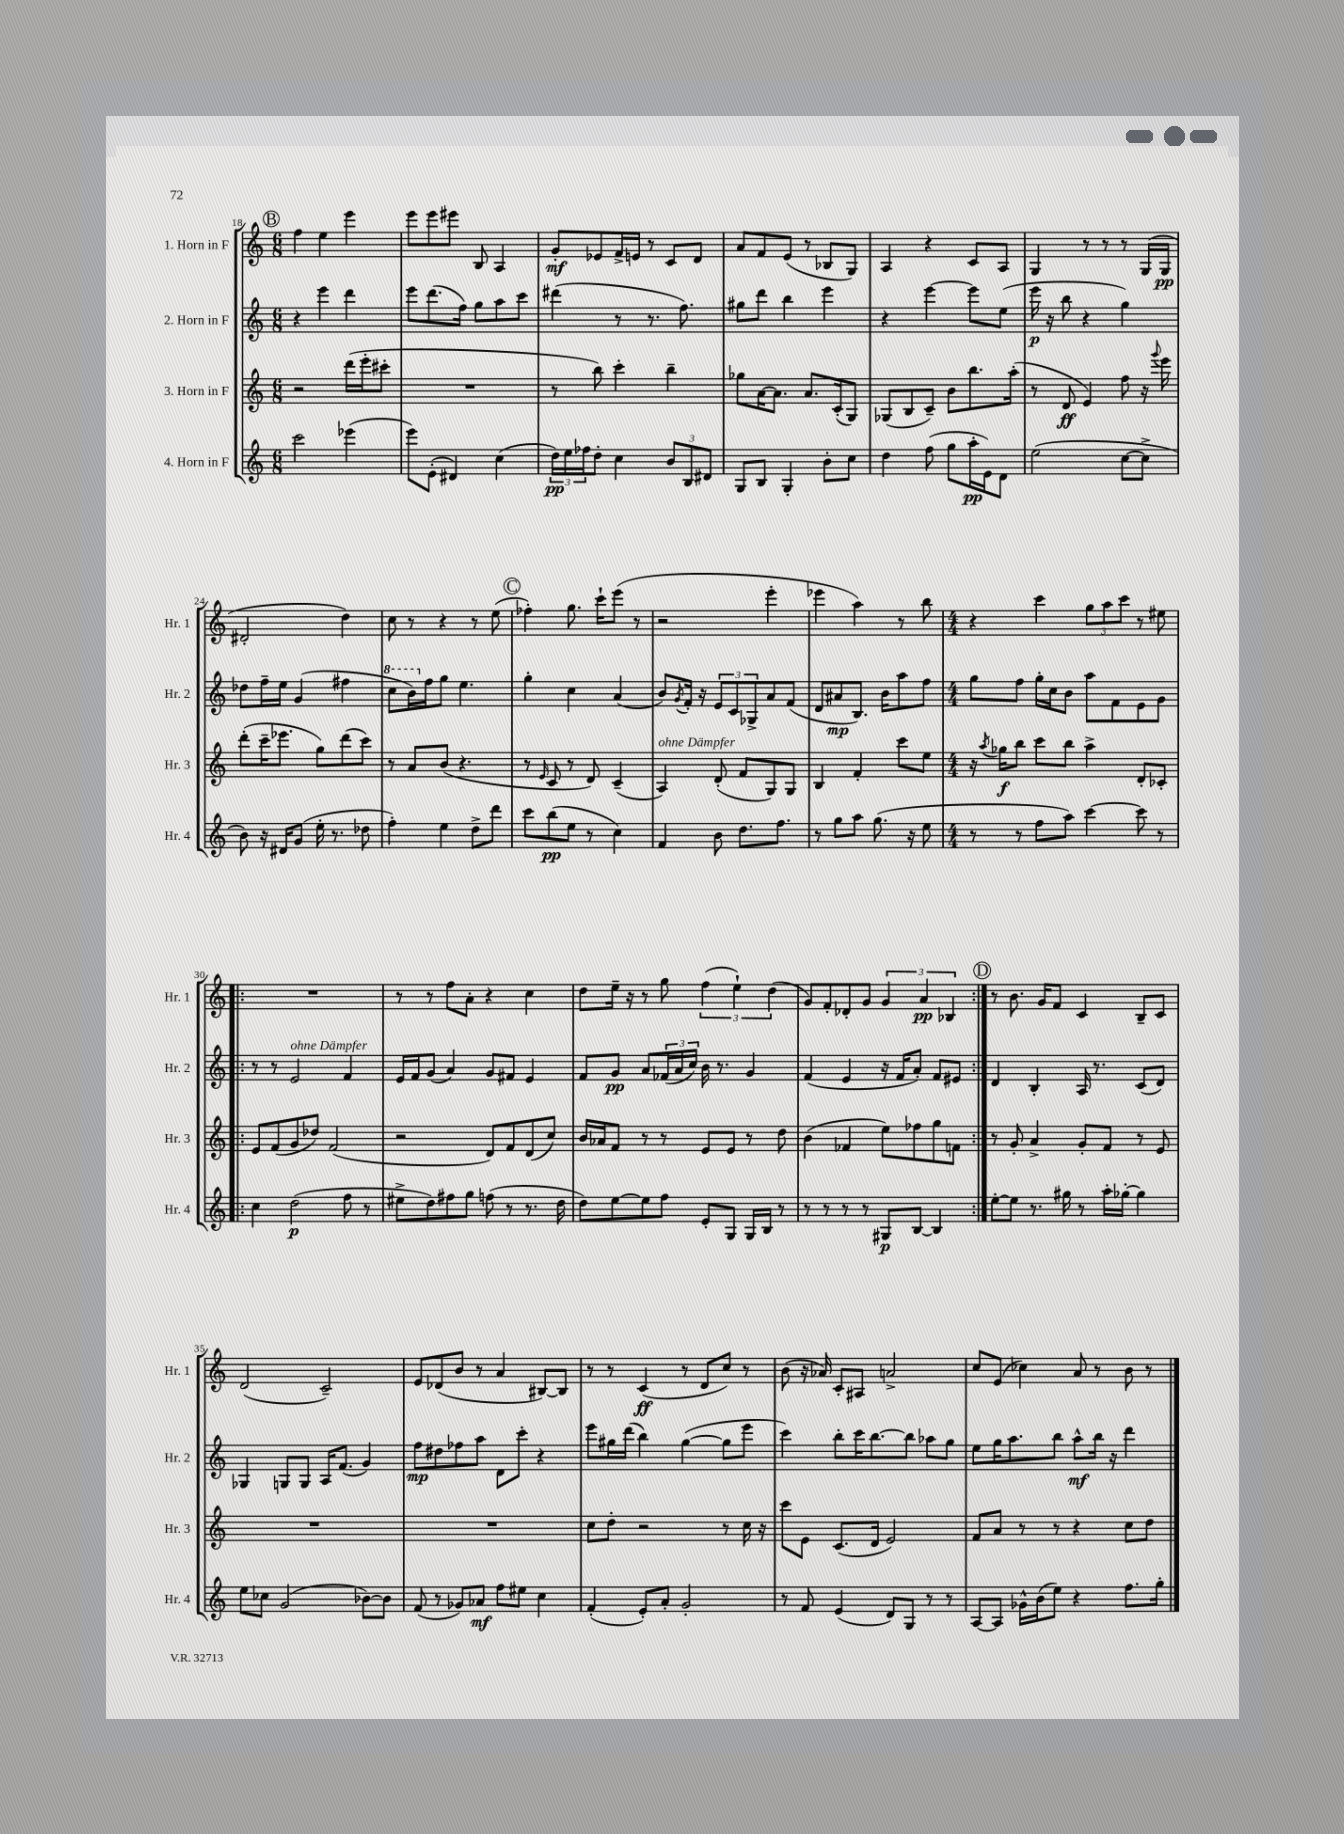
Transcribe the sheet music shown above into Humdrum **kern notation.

**kern	**kern	**kern	**kern
*staff4	*staff3	*staff2	*staff1
*clefG2	*clefG2	*clefG2	*clefG2
*k[]	*k[]	*k[]	*k[]
*M6/8	*M6/8	*M6/8	*M6/8
2ccc	2r	4r	4ff
.	.	4eee	4ee
(4eee-	(16ddd	4ddd	4eee
.	16eee'	.	.
.	8ccc#'	.	.
=	=	=	=
8eee)	2.r	8eee	8eee
(8e'	.	(8.ddd	8eee
4d#)	.	.	8eee#
.	.	16ff)	.
.	.	8gg	8B
(4cc	.	8aa	4A
.	.	8ccc	.
=	=	=	=
24dd)	8r	(4ddd#	8g'
24ee	.	.	.
24ff-	.	.	.
8dd'	8bb)	.	8e-
4cc	4ccc'	8r	16f^
.	.	.	16e
.	.	8.r	8r
12b	4bb~	.	8c
.	.	8.ff)	.
12B	.	.	.
.	.	.	8d
12d#	.	.	.
=	=	=	=
8G	8gg-	8gg#	8a
8B	[16a	8ddd	8f
.	8.a]	.	.
4G'	.	4bb	(8e
.	8.a	.	8r
8b'	.	4eee	8B-
.	(16c'	.	.
8cc	8G)	.	8G)
=	=	=	=
4dd	(8G-	4r	4A
.	8B	.	.
(8ff	8c~)	[4eee	4r
8gg	8b	.	.
16aa'	8.bb	8eee]	8c
16e)	.	.	.
8d	.	(8ee	8A
.	(16aa'	.	.
=	=	=	=
(2ee	8r	16eee	4G
.	.	16r	.
.	8d	8bb	.
.	4e)	4r	8r
.	.	.	8r
[8cc	8ff	4gg)	8r
8cc^]	16r	.	(16G
.	8qqggg	.	.
.	16eee	.	16G
=	=	=	=
8b)	(8ddd'	8dd-	2d#'
16r	16ccc~	16ff~	.
16d#	8.eee-	16ee	.
(8g	.	(4g	.
16ee'	8gg)	.	.
8.r	.	.	.
.	(8ddd	4ff#	4dd)
8dd-	8ccc)	.	.
=	=	=	=
4ff')	8r	8ccc	8cc
.	8a	16bb)	8r
.	.	16ff	.
4ee	(8b	8gg	4r
.	4.r	4.ee	.
8dd^	.	.	8r
8ddd	.	.	(8ee
=	=	=	=
8ccc	8r	4gg'	4ff-')
.	16qqe	.	.
(8bb	8c	.	.
8ee	8r	4cc	8.gg
8r	8d)	.	.
.	.	.	16ccc`
4cc)	(4c~	(4a	(8eee
.	.	.	8r
=	=	=	=
4f	4A)	8b)	2r
.	.	8qg	.
.	.	16f'	.
.	.	16r	.
8b	(8d'	12e	.
.	.	12c	.
8.dd	8f	.	.
.	.	12G-^	.
.	8G)	8a	4eee'
8.ff	.	.	.
.	8G	(8f	.
=	=	=	=
8r	4B	8d	4eee-
8gg	.	8a#	.
8aa	4f'	8.B)	4aa)
(8.gg	.	.	.
.	.	16b	.
.	8ccc	8aa	8r
16r	.	.	.
8ee	8ee	8ff	8bb
=	=	=	=
*M4/4	*M4/4	*M4/4	*M4/4
8r	16r	8gg	4r
.	8qaa	.	.
.	16gg-	.	.
8r	8bb	8ff	.
8ff	8ccc	16gg'	4ccc
.	.	16cc	.
8aa)	8bb	8b	.
[4ccc	4aa^	8aa	12gg
.	.	.	12aa
.	.	8f	.
.	.	.	12ccc
8ccc]	8d'	8e	8r
8r	8c-'	8g	8ee#
=!|:	=!|:	=!|:	=!|:
4cc	8e	8r	1r
.	(8f	8r	.
(2dd	8g	2e	.
.	8dd-)	.	.
.	(2f	.	.
8ff	.	4f	.
8r	.	.	.
=	=	=	=
8ee#^	2r	16e	8r
.	.	16f	.
8dd)	.	(8g	8r
8ff#	.	4a)	8ff
8gg	.	.	8a'
(8ff	8d)	8g	4r
8r	8f	8f#	.
8.r	(8d	4e	4cc
.	8cc)	.	.
16dd	.	.	.
=	=	=	=
8dd)	16b	8f	8dd
.	16a-	.	.
[8ee	8f	8g	16ee~
.	.	.	16r
8ee]	8r	8a	8r
8ff	8r	(24f-	8gg
.	.	24a	.
.	.	24cc)	.
8e'	8e	16b	(6ff
.	.	8.r	.
8G	8e	.	.
.	.	.	6ee`)
16G	8r	4g	.
16B	.	.	.
.	.	.	(6dd
8r	8dd	.	.
=	=	=	=
8r	(4b	(4f	8g)
8r	.	.	8f'
8r	4f-	4e	8d-'
8r	.	.	8g
8G#	8ee)	16r	6g
.	.	16f	.
[8B	8ff-	8a')	.
.	.	.	6a
4B]	8gg	8f	.
.	.	.	6B-
.	8f	8e#	.
=:|!	=:|!	=:|!	=:|!
[8ee'	8r	4d	8r
8ee]	8g'	.	8.b
8.r	4a^	4B'	.
.	.	.	16g
.	.	.	8f
16gg#	.	.	.
8r	8g'	16A	4c
.	.	8.r	.
16aa'	8f	.	.
[16gg-'	.	.	.
4gg-]	8r	(8c	8B~
.	8e	8d)	8c
=	=	=	=
8ee	1r	4G-	(2d
8cc-	.	.	.
(2g	.	8G	.
.	.	8G	.
.	.	16A	2c~)
.	.	(8.f	.
[8b-)	.	4g)	.
8b-]	.	.	.
=	=	=	=
(8f	1r	8ff	8e
8r	.	8dd#	(8d-
8g-)	.	8ff-	8b
8a-	.	8aa	8r
8ff	.	8d	4a
8ee#	.	8ccc'	.
4cc	.	4r	[8B#)
.	.	.	8B#]
=	=	=	=
(4f'	8cc	8eee	8r
.	8dd'	16gg#	8r
.	.	(16ddd	.
8e')	2r	4bb)	(4c
8a'	.	.	.
2g'	.	([4gg#	8r
.	.	.	8d
.	8r	8gg#]	8cc)
.	16cc	8eee	8r
.	16r	.	.
=	=	=	=
8r	8ccc	4ccc)	(8b
8f	8e	.	16r
.	.	.	16a-)
(4e	(8.c	8bb'	8c'
.	.	16ccc	8A#
.	16d	[8.bb	.
8d)	2e)	.	2a^
8G	.	8bb]	.
8r	.	8aa-	.
8r	.	8gg	.
=	=	=	=
[8A	8f	8ee	8cc
8A]	8a	16gg	(8e
.	.	8.aa	.
16g-^^	8r	.	4cc-)
(16b	.	.	.
8ee)	8r	8bb	.
4r	4r	8aa^^	8a
.	.	16bb	8r
.	.	16r	.
8.ff	8cc	4ddd	8b
.	8dd	.	8r
16gg'	.	.	.
==	==	==	==
*-	*-	*-	*-
